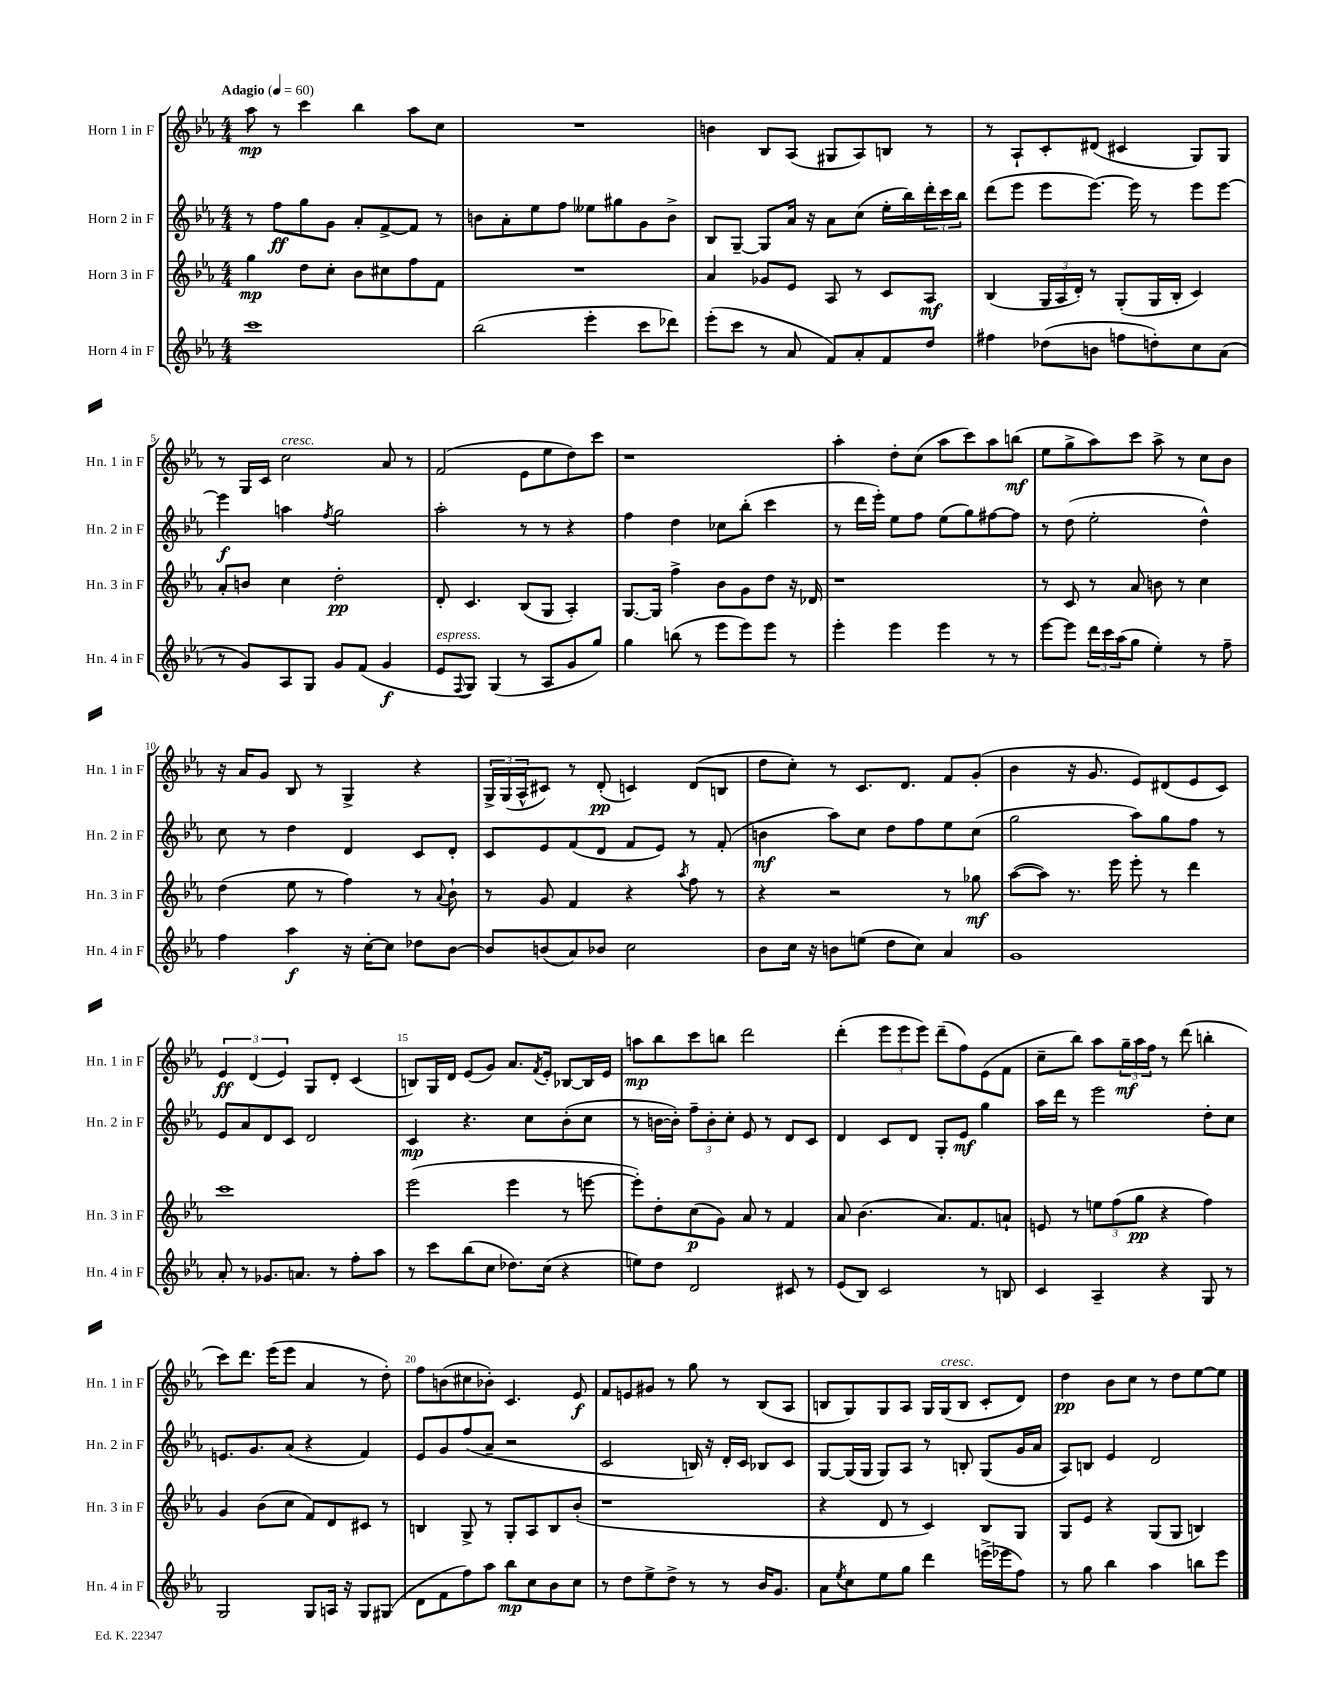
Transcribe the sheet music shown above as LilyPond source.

<<
\new StaffGroup <<
\new Staff = "s0" \with { instrumentName = "Horn 1 in F" shortInstrumentName = "Hn. 1 in F" } {
    \clef treble \key ees \major \numericTimeSignature \time 4/4 \tempo "Adagio" 4 = 60
    aes''8\mp r8 c'''4 bes''4 aes''8 c''8 |
    R1 |
    b'4 bes8 aes8( gis8 aes8) b8 r8 |
    r8 aes8-! c'8-. dis'8( cis'4 g8) g8 |
    r8 g16 c'16 c''2^\markup { \italic "cresc." } aes'8 r8 |
    f'2( ees'8 ees''8 d''8) c'''8 |
    r1 |
    aes''4-. d''8-. c''8( aes''8 c'''8) aes''8 b''8\mf( |
    ees''8 g''8-> aes''8) c'''8 aes''8-> r8 c''8 bes'8 |
    r16 aes'16 g'8 bes8 r8 g4-> r4 |
    \tuplet 3/2 { g16-> g16( aes16-^ } cis'8) r8 d'8-.\pp( c'4) d'8( b8 |
    d''8 c''8-.) r8 c'8. d'8. f'8 g'8-.( |
    bes'4 r16 g'8. ees'8) dis'8( ees'8 c'8) |
    \tuplet 3/2 { ees'4\ff d'4( ees'4) } g8 d'8-. c'4( |
    b8) g16 d'16 ees'8( g'8) aes'8. \acciaccatura { f'8 } ees'16-. bes8~ bes16 ees'16 |
    a''8\mp bes''8 c'''8 b''8 d'''2 |
    d'''4-.( \tuplet 3/2 { ees'''8 ees'''8 ees'''8) } d'''8--( f''8) ees'8( f'8 |
    c''8-- bes''8) aes''8 \tuplet 3/2 { g''16--\mf aes''16 f''16 } r8 d'''8( b''4-. |
    c'''8) d'''8. ees'''16( ees'''8 aes'4 r8 d''8-.) |
    f''8 b'8( cis''8 bes'8-.) c'4. ees'8\f |
    f'8 e'8 gis'8 r8 g''8 r8 bes8( aes8 |
    b8 g8) g8 aes8 g16 g16^\markup { \italic "cresc." }( b8 c'8-. d'8) |
    d''4\pp bes'8 c''8 r8 d''8 ees''8~ ees''8 \bar "|." |
}
\new Staff = "s1" \with { instrumentName = "Horn 2 in F" shortInstrumentName = "Hn. 2 in F" } {
    \clef treble \key ees \major \numericTimeSignature \time 4/4
    r8 f''8\ff g''8 g'8 aes'8-. f'8~-> f'8 r8 |
    b'8 aes'8-. ees''8 f''8 eeses''8 gis''8 g'8 b'8-> |
    bes8 g8~-- g8 aes'16 r16 aes'8 c''8( ees''16-. bes''16) \tuplet 3/2 { d'''16-. c'''16 bes''16 } |
    d'''8( ees'''8 ees'''8 ees'''8.~) ees'''16 r8 ees'''8 ees'''8~ |
    ees'''4\f a''4 \acciaccatura { f''8 } g''2 |
    aes''2-. r8 r8 r4 |
    f''4 d''4 ces''8 bes''8-.( c'''4 |
    r8 d'''16 ees'''16-.) ees''8 f''8 ees''8( g''8) fis''8~ fis''8 |
    r8 d''8( ees''2-. d''4-^) |
    c''8 r8 d''4 d'4 c'8 d'8-. |
    c'8 ees'8 f'8( d'8 f'8 ees'8) r8 f'8-.( |
    b'4\mf aes''8) c''8 d''8 f''8 ees''8 c''8( |
    g''2 aes''8) g''8 f''8 r8 |
    ees'8 aes'8 d'8 c'8 d'2 |
    c'4\mp r4. c''8 bes'8-.( c''8 |
    r8 b'16~ b'16-.) \tuplet 3/2 { f''8-- b'8-. c''8-. } ees'8 r8 d'8 c'8 |
    d'4 c'8 d'8 g8-. ees'8\mf g''4 |
    aes''16 d'''16 r8 ees'''2 d''8-. c''8 |
    e'8. g'8. aes'8( r4 f'4) |
    ees'8 g'8 f''8( aes'8-- r2 |
    c'2 b16) r16 d'16-. c'16 bes8 c'8 |
    g8~ g16( g16 g8) aes8 r8 b8-. g8( g'16 aes'16 |
    aes8) b8 ees'4 d'2 \bar "|." |
}
\new Staff = "s2" \with { instrumentName = "Horn 3 in F" shortInstrumentName = "Hn. 3 in F" } {
    \clef treble \key ees \major \numericTimeSignature \time 4/4
    g''4\mp d''8 c''8-. bes'8 cis''8 f''8 f'8 |
    R1 |
    aes'4 ges'8 ees'8 aes8 r8 c'8 aes8\mf |
    bes4( \tuplet 3/2 { g16 aes16 d'16-.) } r8 g8-.( g16 bes16-. c'4) |
    aes'8-. b'8 c''4 d''2-.\pp |
    d'8-. c'4. bes8( g8 aes4-.) |
    g8.~ g16 f''4-> bes'8 g'8 d''8 r16 des'16 |
    r1 |
    r8 c'8 r8 aes'8 b'8 r8 c''4 |
    d''4( ees''8 r8 f''4) r8 \appoggiatura { aes'8 } bes'8-! |
    r8 g'8 f'4 r4 \acciaccatura { aes''8 } f''8 r8 |
    r4 r2 r8 ges''8\mf |
    aes''8~( aes''8) r8. ees'''16 ees'''8-. r8 d'''4 |
    c'''1 |
    ees'''2( ees'''4 r8 e'''8~ |
    e'''8-.) d''8-. c''8\p( g'8) aes'8 r8 f'4 |
    aes'8 bes'4.( aes'8.) f'8. a'8-! |
    e'8 r8 \tuplet 3/2 { e''8 f''8( g''8\pp } r4 f''4) |
    g'4 bes'8( c''8 f'8) d'8 cis'8 r8 |
    b4 g8-> r8 g8-. aes8 b8 bes'8-.( |
    r1 |
    r4 d'8 r8 c'4) bes8 g8 |
    g8 ees'8 r4 g8( g8 b4) \bar "|." |
}
\new Staff = "s3" \with { instrumentName = "Horn 4 in F" shortInstrumentName = "Hn. 4 in F" } {
    \clef treble \key ees \major \numericTimeSignature \time 4/4
    c'''1 |
    bes''2( ees'''4-. c'''8 des'''8) |
    ees'''8-.( c'''8 r8 aes'8 f'8) aes'8-. f'8 d''8 |
    fis''4 des''8( b'8 f''8 d''8-.) c''8 aes'8( |
    r8 g'8) aes8 g8 g'8 f'8( g'4\f |
    ees'8^\markup { \italic "espress." } \appoggiatura { f8 } g8) g4( r8 aes8 g'8 g''8) |
    g''4 b''8( r8 ees'''8 ees'''8) ees'''8 r8 |
    ees'''4-. ees'''4 ees'''4 r8 r8 |
    ees'''8~ ees'''8 \tuplet 3/2 { d'''16 c'''16 aes''16( } g''8 ees''4-.) r8 f''8-- |
    f''4 aes''4\f r16 c''16~-. c''8 des''8 bes'8~ |
    bes'8 b'8( aes'8) bes'8 c''2 |
    bes'8 c''16 r16 b'8 e''8( d''8 c''8) aes'4 |
    g'1 |
    aes'8-. r8 ges'8. a'8. r8 f''8-. aes''8 |
    r8 c'''8 bes''8( c''8 des''8.) c''16( r4 |
    e''8) d''8 d'2 cis'8 r8 |
    ees'8( bes8) c'2 r8 b8 |
    c'4 aes4-- r4 g8 r8 |
    g2 g8 a16 r16 g8 gis8( |
    d'8 f'8 f''8) aes''8 bes''8\mp c''8 bes'8 c''8 |
    r8 d''8 ees''8-> d''8-> r8 r8 bes'16 g'8. |
    aes'8 \acciaccatura { ees''8 } c''8 ees''8 g''8 d'''4 e'''16->( ees'''16 f''8) |
    r8 g''8 bes''4 aes''4 b''8 ees'''8 \bar "|." |
}
>>
>>
\layout { \context { \Score \override BarNumber.break-visibility = ##(#f #t #t) barNumberVisibility = #(every-nth-bar-number-visible 5) } }
